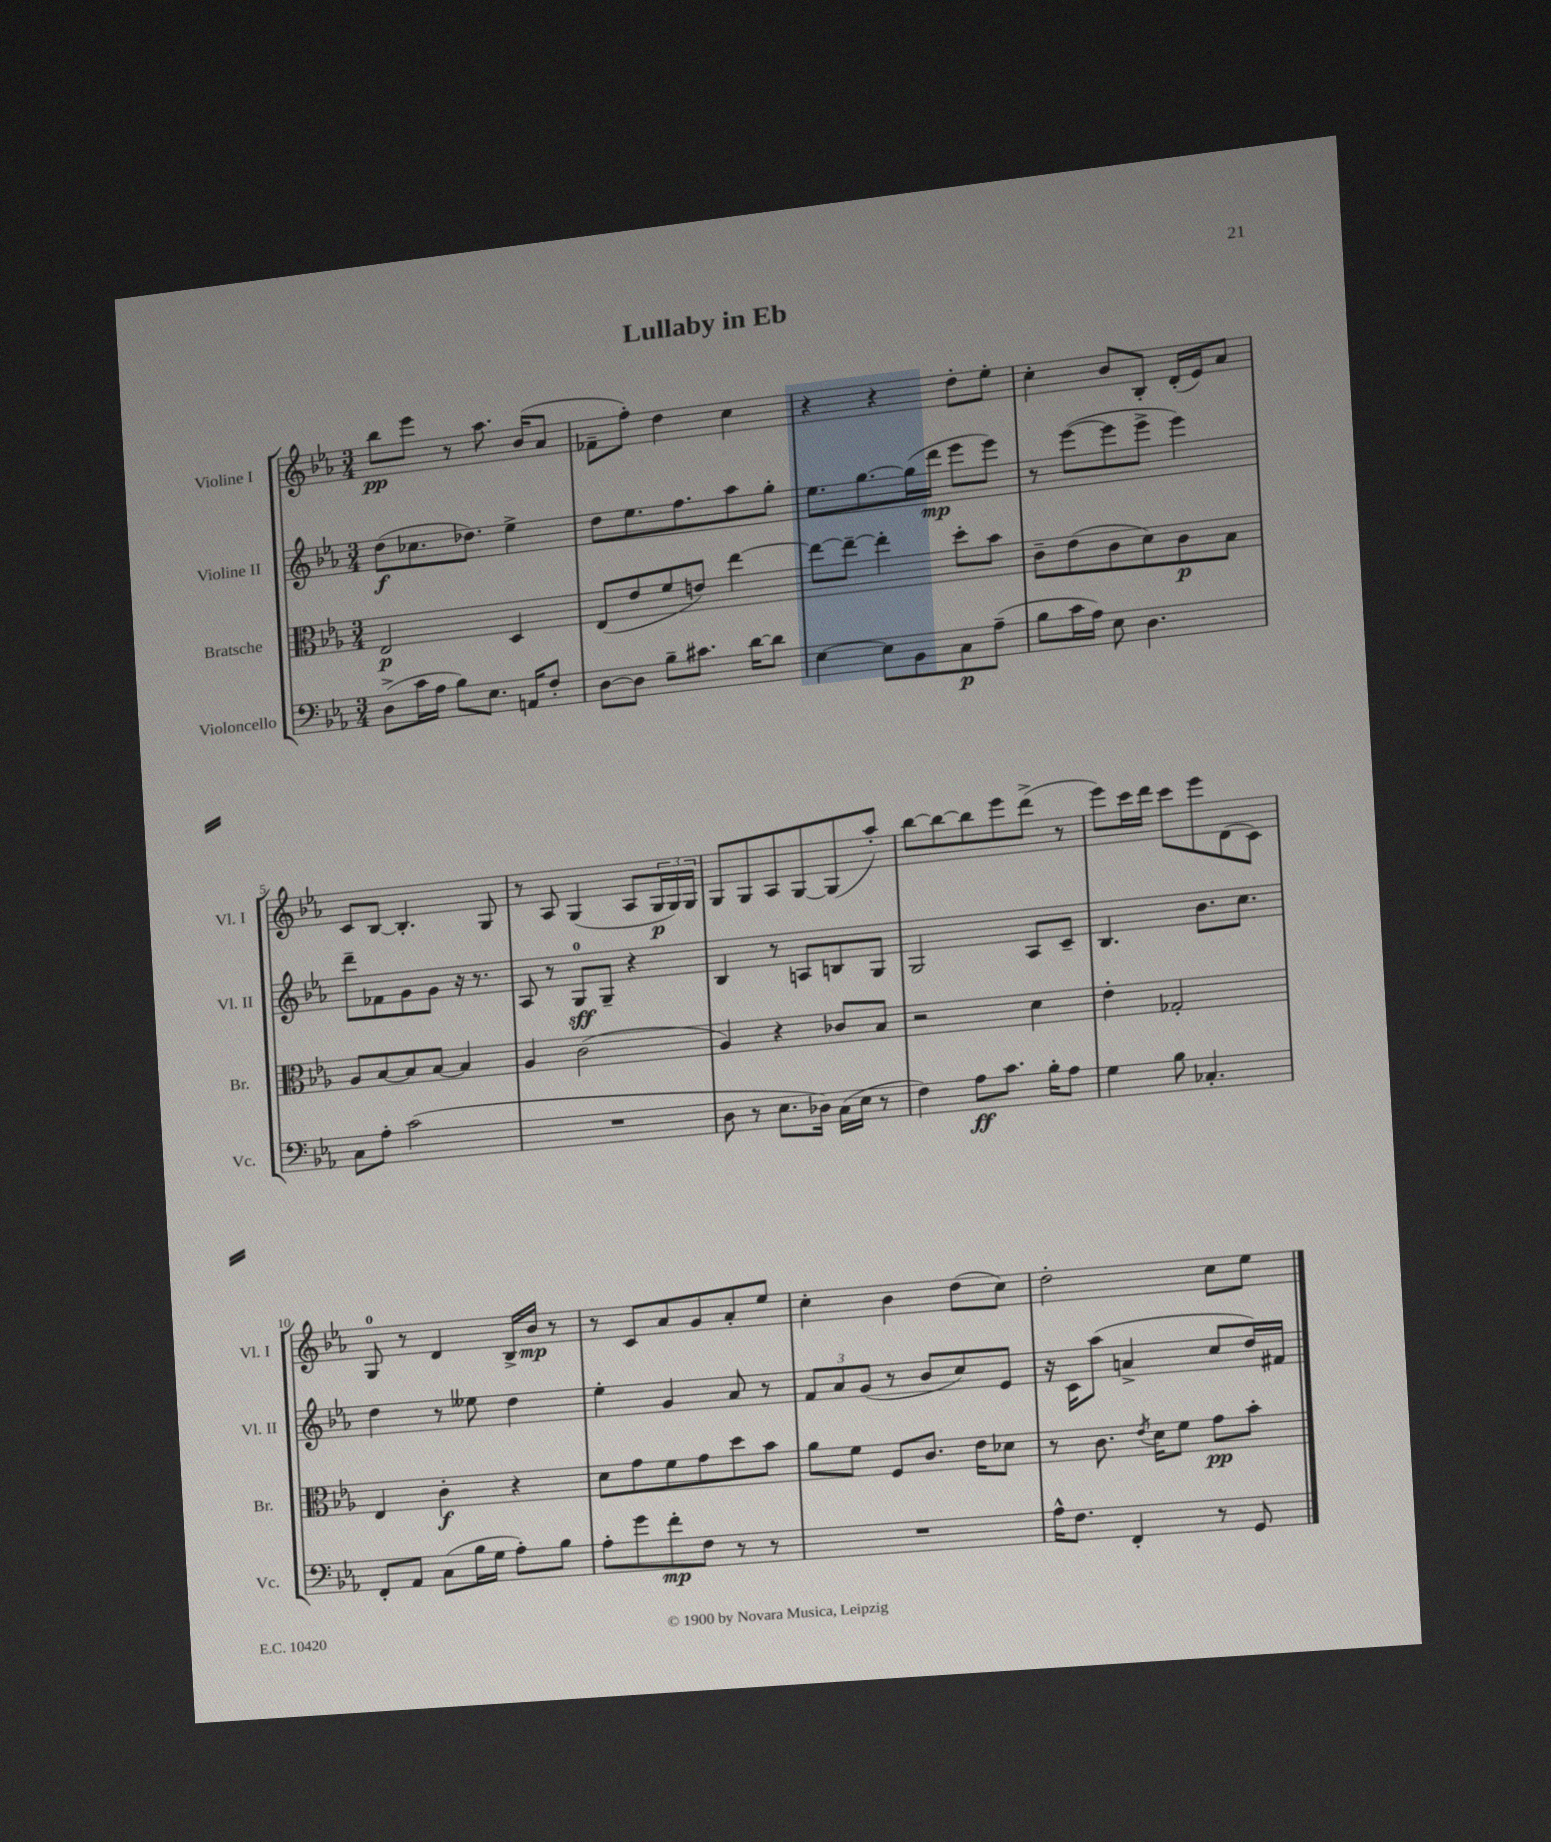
\header { title = "Lullaby in Eb" }
<<
\new StaffGroup <<
\new Staff = "s0" \with { instrumentName = "Violine I" shortInstrumentName = "Vl. I" } {
    \clef treble \key ees \major \numericTimeSignature \time 3/4
    bes''8\pp ees'''8 r8 aes''8. bes'16( aes'8 |
    fes'8-- f''8-.) d''4 c''4 |
    r4 r4 d''8-. ees''8-. |
    c''4-. bes'8 bes8-. d'16-.( ees'16) aes'8 |
    c'8 bes8~ bes4.-. g8 |
    r8 aes8 g4( aes8 \tuplet 3/2 { g16\p g16) g16 } |
    g8 g8 aes8 g8~ g8( aes''8-.) |
    bes''8~ bes''8~ bes''8 ees'''8 d'''8->( r8 |
    ees'''8) c'''16 d'''16 c'''8 ees'''8 d'8( c'8) |
    g8-0 r8 d'4 bes16-> bes'16\mp r8 |
    r8 c'8 aes'8 g'8 aes'8-. ees''8 |
    c''4-. bes'4 d''8( c''8) |
    d''2-. c''8 ees''8 \bar "|." |
}
\new Staff = "s1" \with { instrumentName = "Violine II" shortInstrumentName = "Vl. II" } {
    \clef treble \key ees \major \numericTimeSignature \time 3/4
    d''8\f( ces''8. des''8.) ees''4-> |
    d''8 ees''8. f''8. aes''8 g''8-. |
    ees''8. g''8.~ g''16( d'''16\mp ees'''8 ees'''8) |
    r8 ees'''8~( ees'''8 ees'''8-> ees'''4) |
    d'''8-- fes'8 g'8 g'8 r16 r8. |
    aes8 r8 g8-0\sff g8-- r4 |
    bes4 r8 a8 b8 g8 |
    g2 aes8 c'8-- |
    bes4. bes'8. c''8. |
    d''4 r8 eeses''8 d''4 |
    ees''4-. g'4 aes'8 r8 |
    \tuplet 3/2 { f'8 aes'8 g'8( } r8 bes'8 c''8) ees'8 |
    r16 c'16 aes''8( a'4-> c''8 d''16) fis'16 \bar "|." |
}
\new Staff = "s2" \with { instrumentName = "Bratsche" shortInstrumentName = "Br." } {
    \clef alto \key ees \major \numericTimeSignature \time 3/4
    ees2\p d4 |
    ees8( ees'8 f'8 e'8) ees''4~ |
    ees''8~ ees''8~-- ees''4-. d''8-. bes'8 |
    c'8-- ees'8( c'8 d'8) c'8\p bes8 |
    aes8 bes8~ bes8 bes8~ bes4 |
    aes4 c'2( |
    aes4) r4 ces'8 bes8 |
    r2 d'4 |
    ees'4-. ges2-. |
    ees4 c'4-.\f r4 |
    d'8 g'8 f'8 g'8 d''8 bes'8 |
    aes'8 f'8 f8 c'8. ees'16 des'8 |
    r8 c'8. \acciaccatura { ees'8 } d'16 f'8 g'8\pp bes'8-. \bar "|." |
}
\new Staff = "s3" \with { instrumentName = "Violoncello" shortInstrumentName = "Vc." } {
    \clef bass \key ees \major \numericTimeSignature \time 3/4
    d8->( c'16 aes16 bes8) ees8. a,16 f8-. |
    d8~ d8 bes8-- cis'8. d'16~ d'8 |
    ees4~ ees8 bes,8 c8\p aes8--( |
    bes8 c'16 aes16) ees8 d4. |
    c8 aes8-. c'2( |
    R2. |
    d8 r8 ees8. des16) c16( ees16 r8 |
    f4) aes8\ff c'8. bes16-. aes8 |
    g4 bes8 ces4.-. |
    f,8-. aes,8 c8( bes16 g16 aes8-.) bes8 |
    aes8-. g'8 f'8-.\mp f8 r8 r8 |
    R2. |
    aes16-^ f8. f,4-. r8 g,8 \bar "|." |
}
>>
>>
